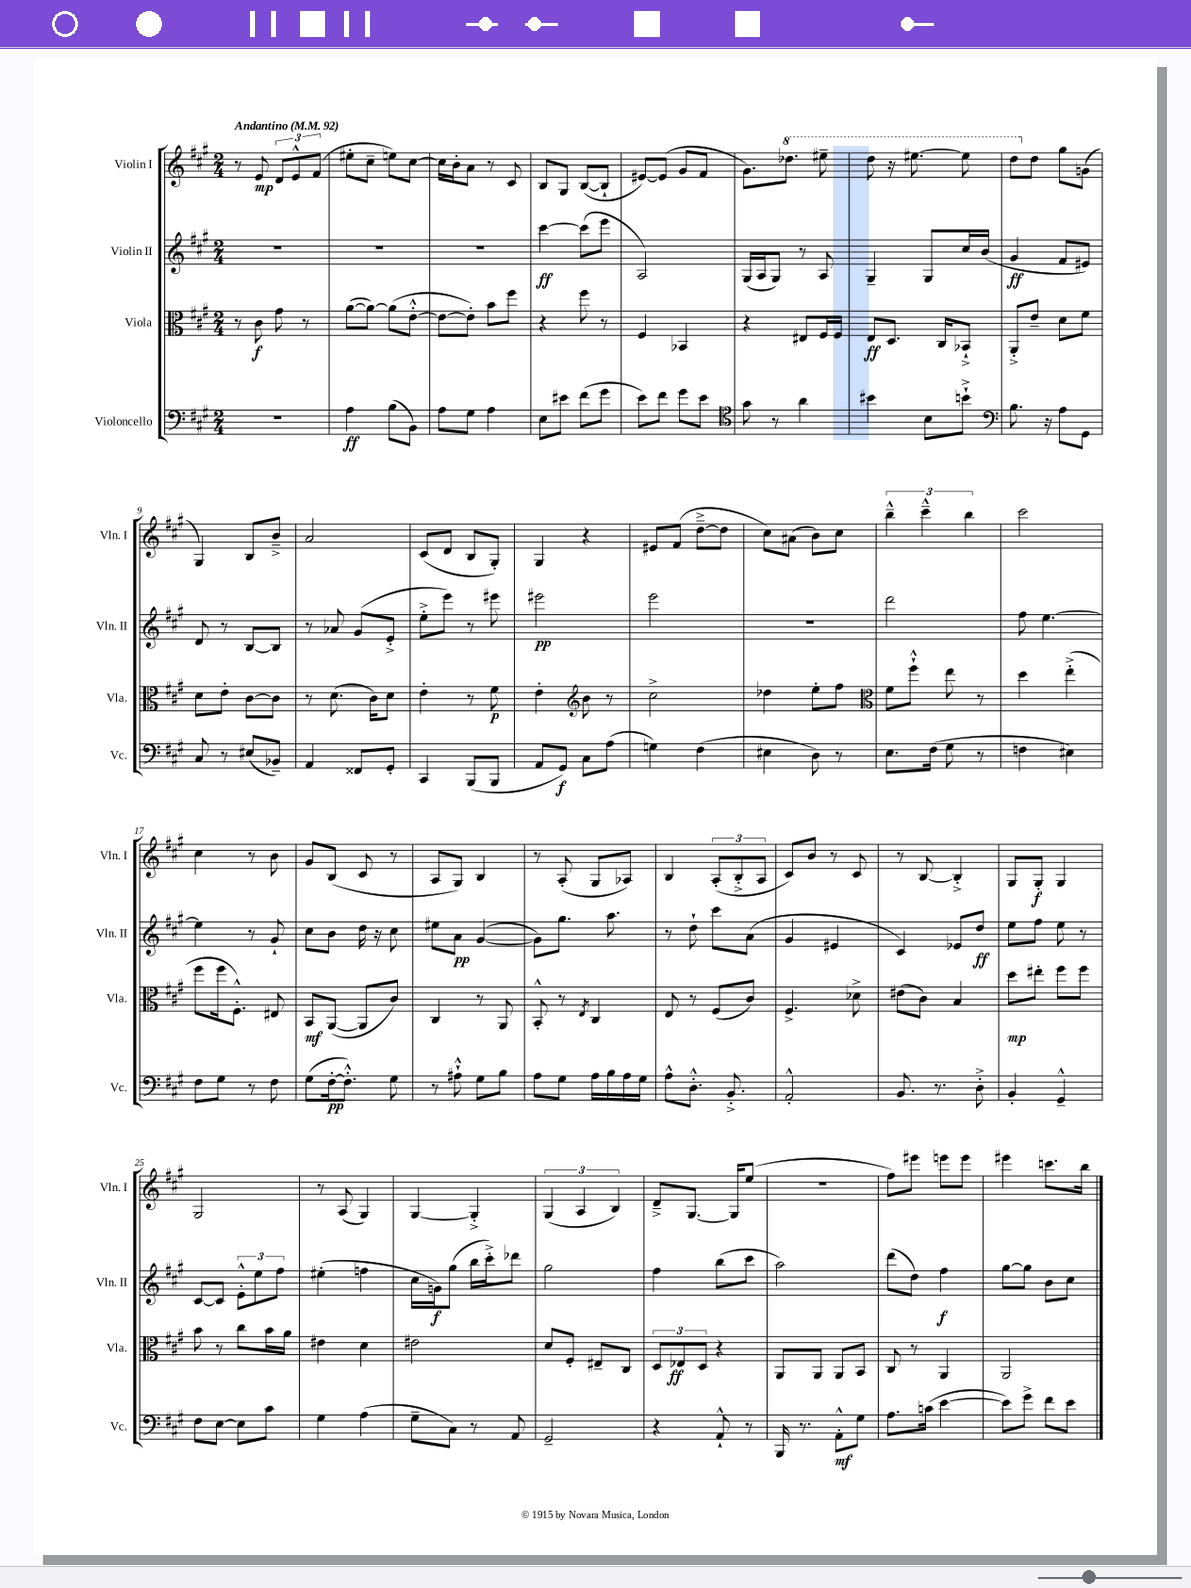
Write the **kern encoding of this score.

**kern	**kern	**kern	**kern
*staff4	*staff3	*staff2	*staff1
*clefF4	*clefC3	*clefG2	*clefG2
*k[f#c#g#]	*k[f#c#g#]	*k[f#c#g#]	*k[f#c#g#]
*M2/4	*M2/4	*M2/4	*M2/4
*MM92	*MM92	*MM92	*MM92
2r	8r	2r	8r
.	8c#\	.	8e/
.	8g#\	.	12d/L
.	.	.	12e^^/
.	8r	.	.
.	.	.	(12f#/J
=	=	=	=
4A\	([8a\L	2r	8ee#'\L
.	8a\_J)	.	8cc#~\J
(8B\L	(8a\]L	.	8ee\L)
8BB\J)	[8e'^^\J	.	[8cc#\J
=	=	=	=
8A\L	8e\_L	2r	16cc#\]LL
.	.	.	16b'\J
8G#\J	8e'\]J)	.	8a\J
4A\	8b\L	.	8r
.	8ff#\J	.	8c#/
=	=	=	=
8E\L	4r	[4ccc#\	8B/L
8e#\J	.	.	8G#/J
(8f#\L	8ff#\	(8ccc#\]L	([8B/L
8g#\J	8r	8eee\J	8B`/]J
=	=	=	=
8e\L)	4F#/	2A/)	[8e#/L)
8f#\J	.	.	(8e#/]J
8g#\L	4BB-/	.	8g#/L
8e\J	.	.	8f#/J
=	=	=	=
*clefC4	*	*	*
8g#\	4r	(16G#/LL	8.g#\L)
.	.	16A/J	.
8r	.	8G#/J)	.
.	.	.	8.ddd-\J
4a\	8E#/L	8r	.
.	16F#/L	8A/	8eee#~\
.	16F#/JJ	.	.
=	=	=	=
4b#\	8E/L	4G#~/	8ddd\
.	8.D/J	.	16r
.	.	.	[8.eee#\
8B\L	.	8G#/L	.
.	16C#/LK	.	.
8b`^\J	8BB-`^/J	16cc#/L	8eee#\]
.	.	(16b/JJ	.
=	=	=	=
*clefF4	*	*	*
8.B\	8AA'^/L	4g#/	8ddd\L
.	8e~/J	.	8dd\J
16r	.	.	.
8A\L	8d\L	8f#/L	8gg#\L
8GG#\J	8f#\J	8e#/J)	(8g\J
=	=	=	=
8C#/	8d\L	8d/	4G#/)
8r	8e'\J	8r	.
(8E#/L	[8c#\L	[8B/L	8B/L
8BB-~/J)	8c#\]J	8B/]J	8b~^/J
=	=	=	=
4AA/	8r	8r	2a/
.	(8.d\	8a-/	.
8FF##/L	.	(8g#/L	.
.	16c#\LK)	.	.
8GG#'/J	8d\J	8e'^/J	.
=	=	=	=
4CC#/	4e'\	8ee'^\L	(8c#/L
.	.	8eee\J)	8d/J
(8BBB/L	8r	8r	8B/L
8BBB/J	8f#\	8eee#\	8G#'/J)
=	=	=	=
8AA/L	4e'\	2eee#\	4G#/
8GG#/J)	.	.	.
*	*clefG2	*	*
8C#\L	8b\	.	4r
(8A\J	8r	.	.
=	=	=	=
4G\)	2cc#^\	2eee\	8e#/L
.	.	.	(8f#/J
(4F#\	.	.	[8dd~^\L
.	.	.	8dd\]J
=	=	=	=
4E#\	4dd-\	2r	8cc#\L)
.	.	.	(8a#\J
8D\)	8ee'\L	.	8b\L)
8r	8ff#\J	.	8cc#\J
=	=	=	=
*	*clefC3	*	*
8.E\L	8f#\L	2ddd\	6bb~^^\
.	8ff#`^^\J	.	.
.	.	.	6ccc#~^^\
(16F#\Jk	.	.	.
8G#\	8ee\	.	.
.	.	.	6bb\
8r	8r	.	.
=	=	=	=
4F\	4dd\	8ff#\	2ccc#\
.	.	[4.ee\	.
4E#\)	(4ee'^\	.	.
=	=	=	=
8F#\L	8ff#\L	4ee\]	4cc#\
8G#\J	16ff#\k	.	.
.	8.F#'^^\J)	.	.
8r	.	8r	8r
8F#\	8E#/	8g#`/	8b\
=	=	=	=
(8G#\L	8BB/L	8cc#\L	8g#/L
[16F#'\k	([8AA/J	8b\J	(8B/J
8.F#'^^\]J)	.	.	.
.	8AA/]L	16dd\	8c#/
.	.	16r	.
8G#\	8c#/J)	8cc#\	8r
=	=	=	=
8r	4C#/	8ee#\L	8A/L
8A#`^^\	.	8a\J	8G#/J)
8G#\L	8r	([4g#/	4B/
8B\J	8AA/	.	.
=	=	=	=
8A\L	8BB'^^/	8g#\]L)	8r
8G#\J	8r	8.gg#\J	(8A'/
.	8qE/	.	.
16A\LL	4C#/	.	8G#/L
16B\	.	8.aa\	.
16A\	.	.	8A-/J)
16G#\JJ	.	.	.
=	=	=	=
8A^^\L	8E/	8r	4B/
8.D'^^\J	8r	8dd`\	.
.	(8F#/L	8ccc#\L	(12A'/L
8.BB'^/	.	.	.
.	.	.	12B'^/
.	8c#/J)	(8a\J	.
.	.	.	12A/J
=	=	=	=
2AA'^^/	4.F#^/	4g#/	8c#/L)
.	.	.	8b/J
.	.	4e#/	8r
.	8d-^\	.	8c#/
=	=	=	=
8.BB/	(8e#\L	4c#/)	8r
.	8c#\J)	.	[8B/
8.r	.	.	.
.	4B/	8e-/L	4B'^/]
8D'^\	.	8dd/J	.
=	=	=	=
4BB'/	8dd\L	8ee\L	8G#/L
.	8ee#'\J	8ff#\J	8G#'/J
4GG#~^^/	8ff#\L	8ee\	4G#/
.	8ff#\J	8r	.
=	=	=	=
8F#\L	8b\	[8c#/L	2G#/
[8E\J	8r	8c#/]J	.
8E\]L	8cc#\L	12e'^^\L	.
.	.	12ee\	.
8c#\J	16b\L	.	.
.	.	12ff#\J	.
.	16a\JJ	.	.
=	=	=	=
4G#\	4e#\	(4ee#'\	8r
.	.	.	(8A/
(4A\	4d\	4ff\	4G#/)
=	=	=	=
8G#~\L	2e#\	16cc#\LL	[4G#/
.	.	16g\J)	.
8C#\J)	.	(8gg#\J	.
8r	.	16bb\LL	4G#'^/]
.	.	16ccc#'^\J)	.
8AA/	.	8ddd-\J	.
=	=	=	=
2GG#~/	8d/L	2gg#\	(6G#/
.	8F#'/J	.	.
.	.	.	6A/
.	8E#~/L	.	.
.	.	.	6B/)
.	8C#/J	.	.
=	=	=	=
4r	12D/L	4ff#\	8d~^/L
.	12E-/	.	.
.	.	.	[8.G#/J
.	12D/J	.	.
8AA`^^/	4r	(8bb\L	.
.	.	.	16G#/]LK
8r	.	8ccc#\J	(8ee/J
=	=	=	=
16BBB/	8AA/L	2aa\)	2r
8.r	.	.	.
.	8AA/J	.	.
8AA'^^\L	8AA/L	.	.
8G#\J	8BB/J	.	.
=	=	=	=
8.A\L	8C#/	(8ddd\L	8ff#\L)
.	8r	8dd\J)	8eee#\J
(16c\Jk	.	.	.
[4e\	4AA/	4ff#\	8eee\L
.	.	.	8eee\J
=	=	=	=
8e\]L)	2AA/	[8gg#\L	4eee#\
8g#^\J	.	8gg#\]J	.
8f#\L	.	8b\L	8.ccc\L
8e\J	.	8cc#\J	.
.	.	.	16bb\Jk
==	==	==	==
*-	*-	*-	*-
